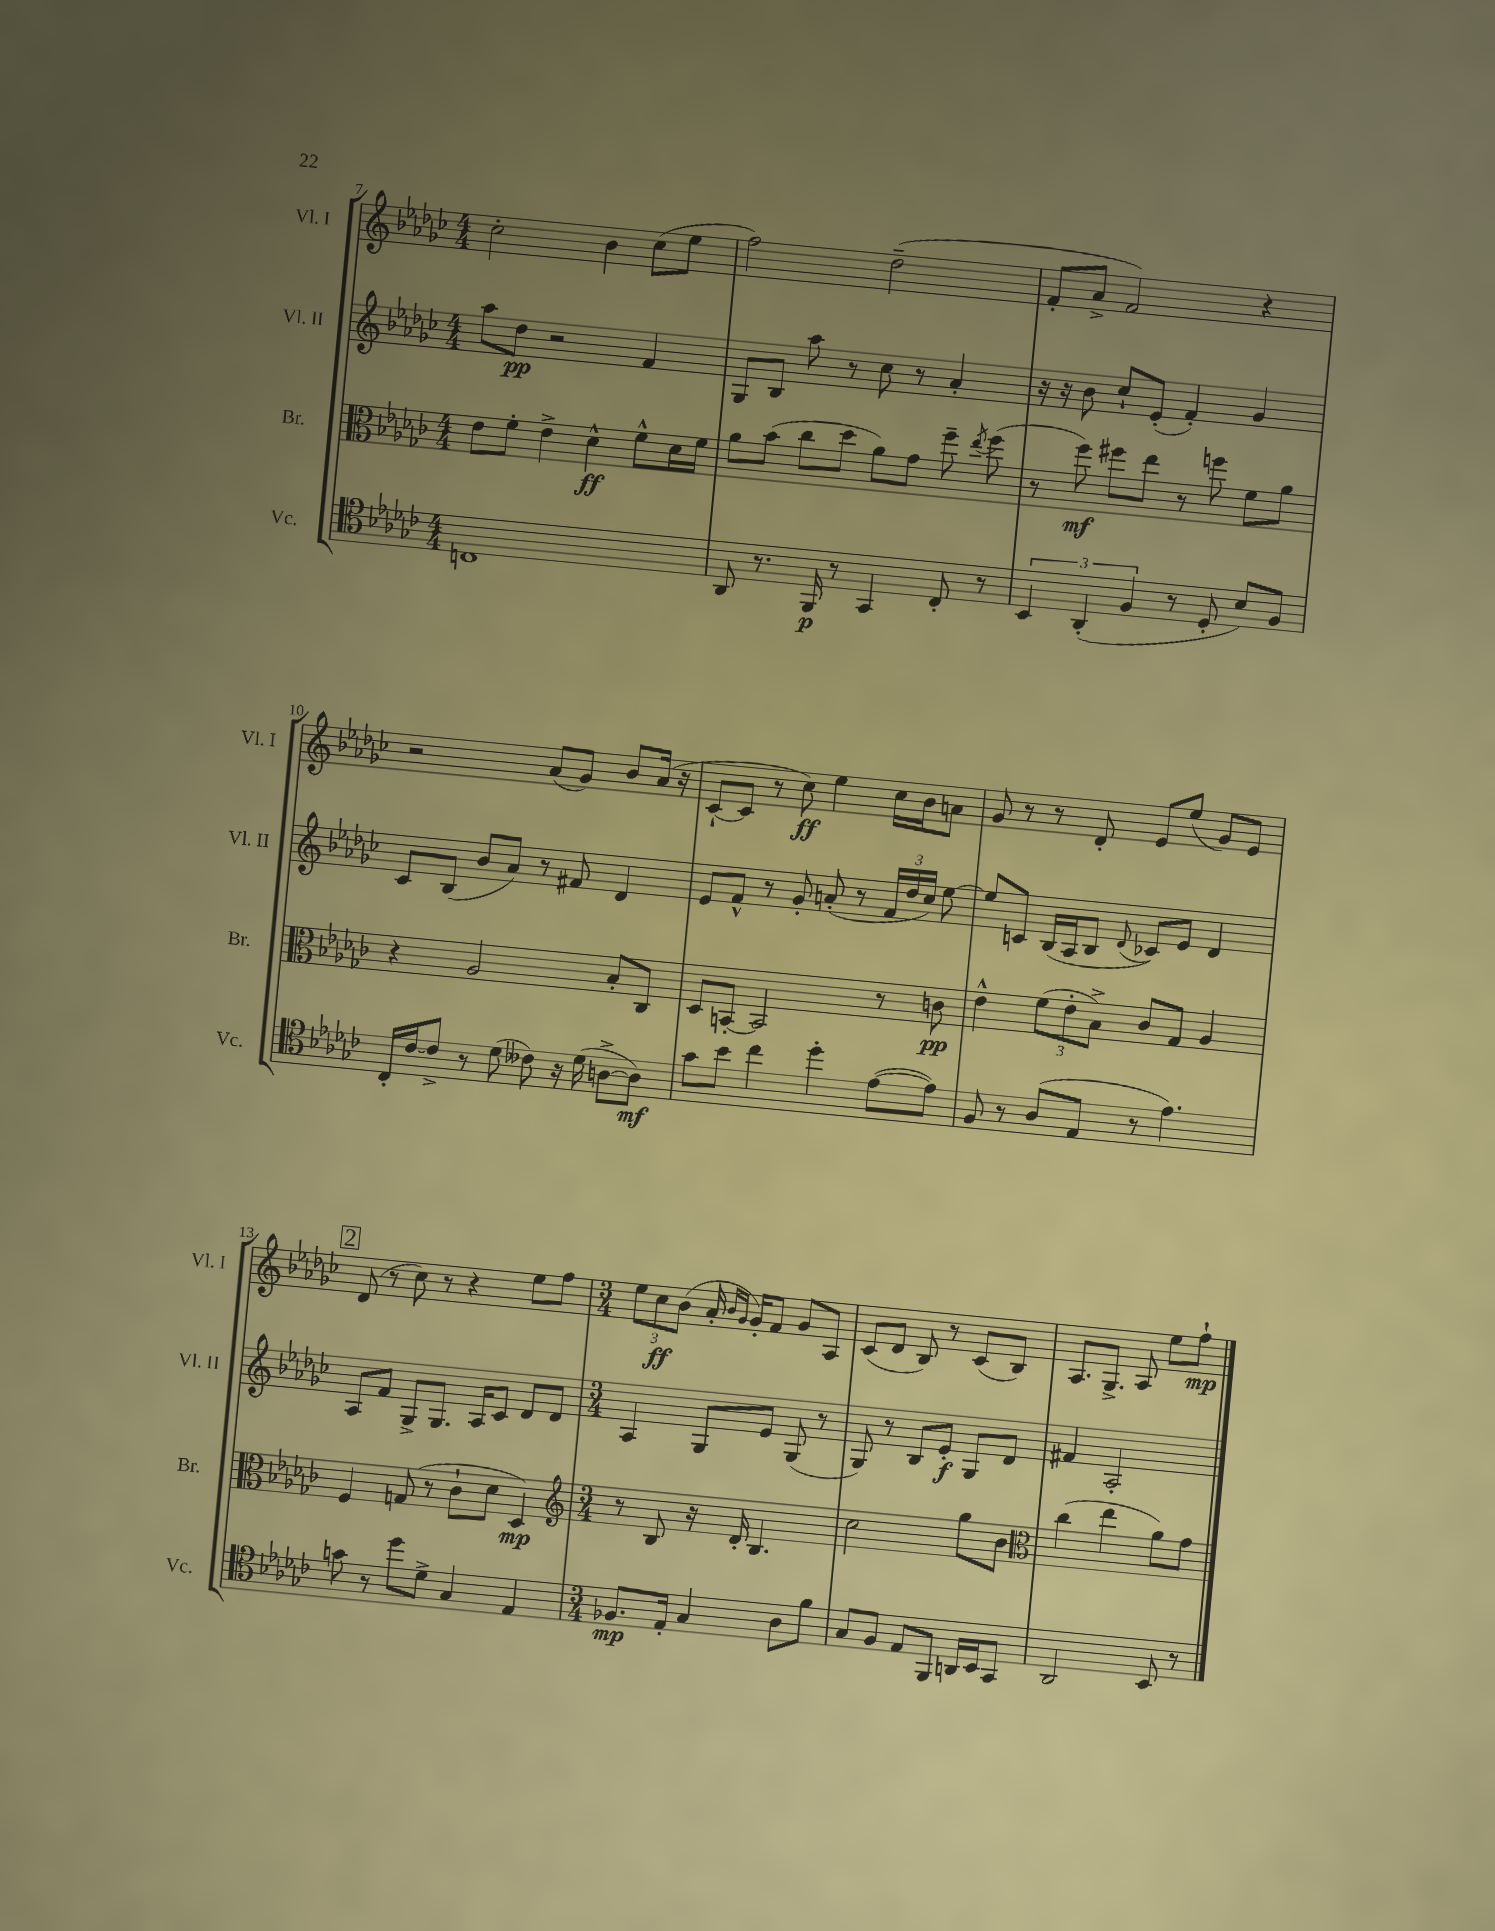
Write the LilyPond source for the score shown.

<<
\new StaffGroup <<
\new Staff = "s0" \with { instrumentName = "Vl. I" shortInstrumentName = "Vl. I" } {
    \clef treble \key ges \major \numericTimeSignature \time 4/4
    \autoBeamOff ces''2-. bes'4 ces''8[( ees''8] |
    f''2) des''2--( |
    f'8[-. aes'8]-> f'2) r4 |
    r2 aes'8[( ges'8]) bes'8[ aes'16]( r16 |
    ces'8[~-! ces'8] r8 ces''8\ff) ees''4 ces''16[ bes'16 a'8] |
    ges'8 r8 r8 des'8-. ees'8[ ees''8]( ges'8[) ees'8] |
    \mark \markup { \box "2" } des'8( r8 ces''8) r8 r4 ees''8[ f''8] |
    \numericTimeSignature \time 3/4 \tuplet 3/2 { ees''8[ ces''8\ff bes'8]( } aes'16-. \grace { bes'16[ ges'16] } ges'16[-.) f'8] ges'8[ aes8] |
    ces'8[( des'8] bes8) r8 ces'8[( bes8]) |
    aes8.[ ges8.]-> aes8 ees''8[ f''8]-!\mp \bar "|." |
}
\new Staff = "s1" \with { instrumentName = "Vl. II" shortInstrumentName = "Vl. II" } {
    \clef treble \key ges \major \numericTimeSignature \time 4/4
    \autoBeamOff aes''8[ des''8]\pp r2 f'4 |
    ges8[ bes8] aes''8 r8 ces''8 r8 aes'4-. |
    r16 r16 bes'8 ces''8[-! ees'8]-.( f'4-.) ges'4 |
    ces'8[ bes8]( bes'8[ aes'8]) r8 fis'8 des'4 |
    ees'8[ f'8]-^ r8 ges'8-. a'8-.( r8 \tuplet 3/2 { f'16[ des''16 ces''16]) } ees''8~ |
    ees''8[ c'8] bes16[( aes16 bes8] \appoggiatura { des'8 } ces'8[) ees'8] des'4 |
    \mark \markup { \box "2" } aes8[ f'8] ges8[-> ges8.] aes16[ ces'8] des'8[ des'8] |
    \numericTimeSignature \time 3/4 aes4 ges8[ ees'8] ges8( r8 |
    ges8) r8 bes8[ ees'8]-.\f ges8[ des'8] |
    fis'4 aes2-. \bar "|." |
}
\new Staff = "s2" \with { instrumentName = "Br." shortInstrumentName = "Br." } {
    \clef alto \key ges \major \numericTimeSignature \time 4/4
    \autoBeamOff ees'8[ f'8]-. ees'4-> des'4-^\ff f'8[-^ des'16 f'16] |
    aes'8[ bes'8]( ces''8[ des''8] aes'8[) ges'8] f''8-- \acciaccatura { ees''8 } f''8( |
    r8 f''8\mf) fis''8[ ees''8] r8 f''8 f'8[ aes'8] |
    r4 aes2 bes8[-. ces8] |
    des8[ b,8]~-. b,2 r8 c'8\pp |
    ees'4-^ \tuplet 3/2 { f'8[( ees'8-. bes8]->) } ces'8[ ges8] aes4 |
    \mark \markup { \box "2" } f4 g8( r8 ces'8[-! des'8] des4\mp) |
    \numericTimeSignature \time 3/4 \clef treble r8 bes8 r16 des'16-. bes4. |
    ces''2 ges''8[ bes'8] |
    \clef alto ces''4( ees''4 aes'8[) ges'8] \bar "|." |
}
\new Staff = "s3" \with { instrumentName = "Vc." shortInstrumentName = "Vc." } {
    \clef tenor \key ges \major \numericTimeSignature \time 4/4
    \autoBeamOff c1 |
    aes,8 r8. f,16\p r8 ges,4 ces8-. r8 |
    \tuplet 3/2 { bes,4 aes,4-.( f4 } r8 des8-. bes8[) f8] |
    ces16[-. ces'16~ ces'8]-> r8 des'8( ceses'8) r16 des'16( a8[~-> a8]\mf) |
    ges'8[ bes'8] ces''4 des''4-. ees'8[~( ees'8]) |
    f8 r8 aes8[( ees8] r8 ees'4.) |
    \mark \markup { \box "2" } g'8 r8 des''8[ des'8]-> ges4 ees4 |
    \numericTimeSignature \time 3/4 fes8.[\mp ees16]-. ges4 aes8[ f'8] |
    ges8[ f8] ees8[ f,8] a,16[ bes,16 ges,8] |
    aes,2 bes,8 r8 \bar "|." |
}
>>
>>
\layout { \context { \Score currentBarNumber = #7 } }
